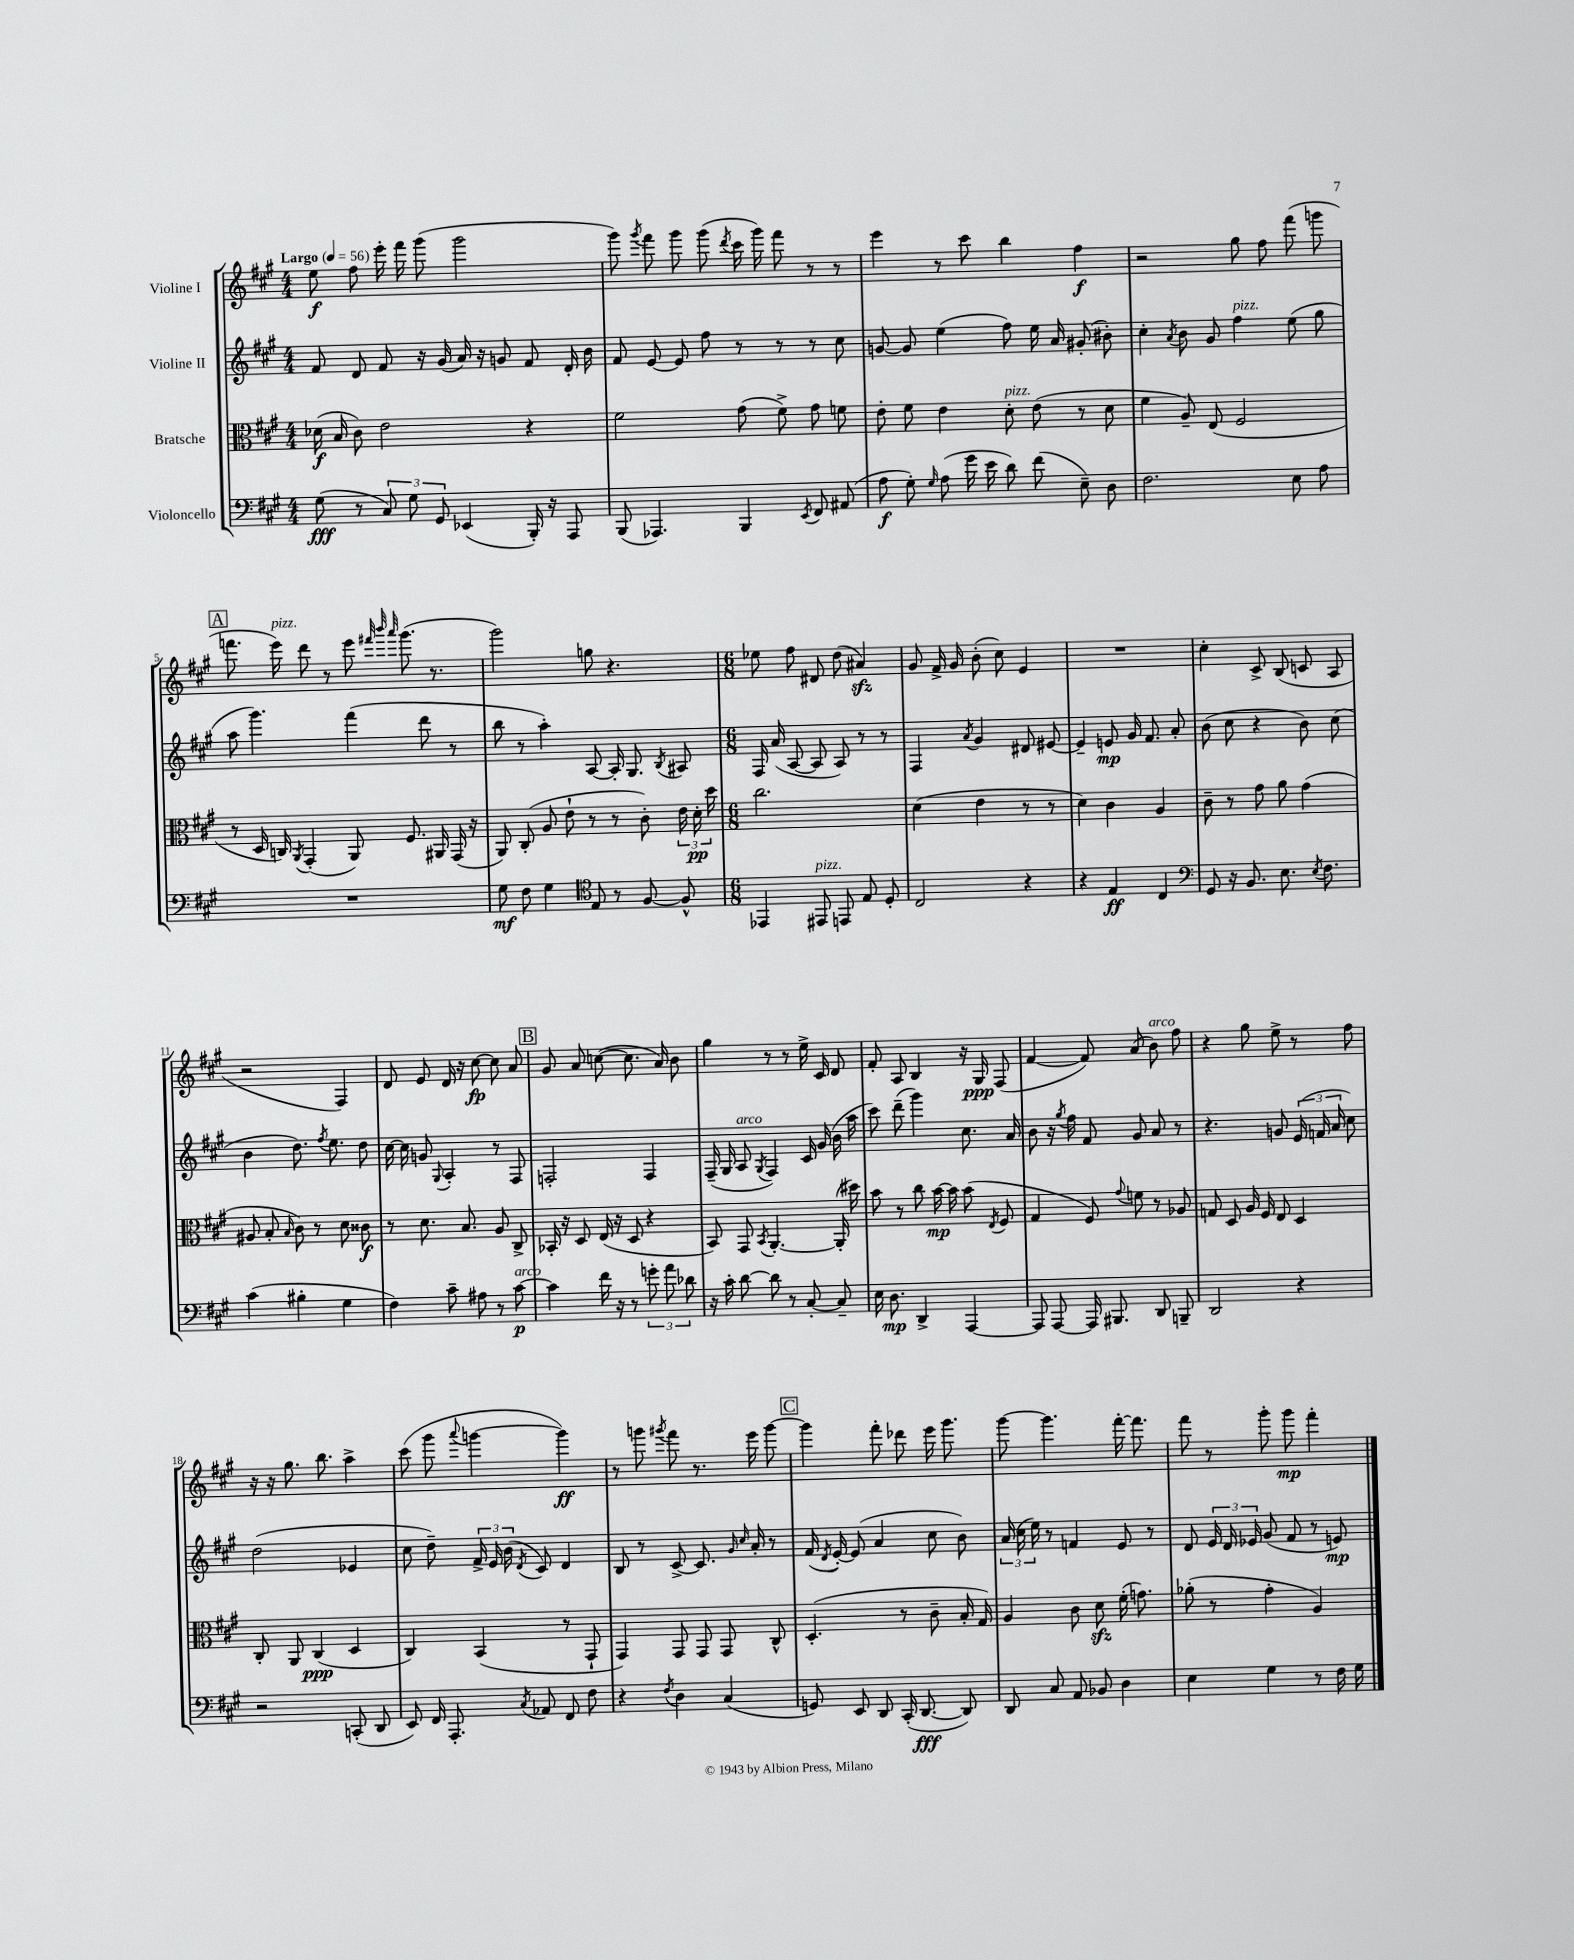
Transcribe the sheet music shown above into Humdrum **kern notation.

**kern	**dynam	**kern	**dynam	**kern	**dynam	**kern	**dynam
*part4	*part4	*part3	*part3	*part2	*part2	*part1	*part1
*staff4	*staff4	*staff3	*staff3	*staff2	*staff2	*staff1	*staff1
*I"Violoncello	*	*I"Bratsche	*	*I"Violine II	*	*I"Violine I	*
*clefF4	*	*clefC3	*	*clefG2	*	*clefG2	*
*k[f#c#g#]	*	*k[f#c#g#]	*	*k[f#c#g#]	*	*k[f#c#g#]	*
*M4/4	*	*M4/4	*	*M4/4	*	*M4/4	*
*MM56	*	*MM56	*	*MM56	*	*MM56	*
=1	=1	=1	=1	=1	=1	=1	=1
!	!	!	!	!	!	!LO:TX:a:B:t=Largo	!
(8G#\	fff	(16d-X\	f	8f#/	.	8ee\	f
.	.	16B/	.	.	.	.	.
8r	.	8c#\)	.	8d/	.	8ff#\	.
12C#/)	.	2e\	.	8f#/	.	16eee'\	.
.	.	.	.	.	.	16fff#\	.
12G#\	.	.	.	.	.	.	.
.	.	.	.	16r	.	(8ggg#\	.
12GG#/	.	.	.	.	.	.	.
.	.	.	.	(16g#/	.	.	.
(4EE-X/	.	.	.	16a/)	.	2ggg#\	.
.	.	.	.	16r	.	.	.
.	.	.	.	8gn/	.	.	.
16BBB'/)	.	4r	.	8f#/	.	.	.
16r	.	.	.	.	.	.	.
8AAA/	.	.	.	16d'/	.	.	.
.	.	.	.	16b\	.	.	.
=2	=2	=2	=2	=2	=2	=2	=2
(8BBB/	.	2f#\	.	8f#/	.	8ggg#\)	.
.	.	.	.	.	.	8qggg#/	.
4.AAA-X/)	.	.	.	[8e/	.	8fff#\	.
.	.	.	.	8e/]	.	8ggg#\	.
.	.	.	.	8ff#\	.	(8ggg#\	.
.	.	.	.	.	.	8qddd/	.
4BBB/	.	(8g#\	.	8r	.	16ccc#\	.
.	.	.	.	.	.	16ggg#\)	.
.	.	8f#^\)	.	8r	.	8fff#\	.
8qEE/	.	.	.	.	.	.	.
8FF#/	.	8g#\	.	8r	.	8r	.
(8AA#X/	.	8fn\	.	8cc#\	.	8r	.
=3	=3	=3	=3	=3	=3	=3	=3
8A\	f	8e'\	.	[8gn/	.	4eee\	.
8G#'\)	.	8f#\	.	8g/]	.	.	.
16qqG#/	.	.	.	.	.	.	.
(8A\	.	4e\	.	(4ee\	.	8r	.
16g#\	.	.	.	.	.	8ccc#\	.
16e\	.	.	.	.	.	.	.
!	!	!LO:TX:a:i:t=pizz.	!	!	!	!	!
8d\)	.	8d'\	.	8ff#\)	.	4bb\	.
(8f#\	.	(8e\	.	16ee\	.	.	.
.	.	.	.	16a/	.	.	.
8E~\)	.	8r	.	(8g#X'/	.	4ff#\	f
8D\	.	8d\	.	8b#X'\)	.	.	.
=4	=4	=4	=4	=4	=4	=4	=4
2.F#\	.	4f#\	.	4cc#'\	.	2r	.
.	.	.	.	8qa/	.	.	.
.	.	8A~/)	.	8b\	.	.	.
.	.	(8E/	.	8g#/	.	.	.
!	!	!	!	!LO:TX:a:i:t=pizz.	!	!	!
.	.	2F#/	.	4ff#\	.	8gg#\	.
.	.	.	.	.	.	8ff#\	.
8E\	.	.	.	(8ee\	.	(8fff#\	.
8A\	.	.	.	8gg#\	.	8gggn\	.
!!LO:LB:g=z
!!LO:REH:place=s1:t=A
=5	=5	=5	=5	=5	=5	=5	=5
1r	.	8r	.	8aa\	.	8.fffn\	.
.	.	16D/	.	4.ggg#\)	.	.	.
!	!	!	!	!	!	!LO:TX:a:i:t=pizz.	!
.	.	16Cn/)	.	.	.	16eee\)	.
.	.	8qAA/	.	.	.	.	.
.	.	(4GG#'/	.	.	.	8ddd\	.
.	.	.	.	.	.	8r	.
.	.	8AA/)	.	(4fff#\	.	8eee\	.
.	.	.	.	.	.	32qqfff#X/	.
.	.	.	.	.	.	32qqbbb/	.
.	.	.	.	.	.	32qqaaa/	.
.	.	8.F#/	.	.	.	(8.ggg#\	.
.	.	.	.	8ddd\	.	.	.
.	.	16AA#X/	.	.	.	8.r	.
.	.	(16GG#/	.	8r	.	.	.
.	.	16r	.	.	.	.	.
=6	=6	=6	=6	=6	=6	=6	=6
8G#\	mf	8AA/)	.	8bb\	.	2ggg#\)	.
8F#\	.	(8C#'/	.	8r	.	.	.
4G#\	.	8A/	.	4aa'\)	.	.	.
.	.	8e`\	.	.	.	.	.
*clefC4	*	*	*	*	*	*	*
8E/	.	8r	.	[8A/	.	8ggn\	.
8r	.	8r	.	16A'/]	.	4.r	.
.	.	.	.	8.G#/	.	.	.
[8F#/	.	8c#'\)	.	.	.	.	.
.	.	.	.	8qB/	.	.	.
8F#^^/]	.	24e\	.	8A#X/	.	.	.
.	.	24d'\	pp	.	.	.	.
.	.	24dd\	.	.	.	.	.
=7	=7	=7	=7	=7	=7	=7	=7
*M6/8	*	*M6/8	*	*M6/8	*	*M6/8	*
4EE-X/	.	2.cc#\	.	16F#/	.	8ee-X\	.
.	.	.	.	(16a/	.	.	.
.	.	.	.	[8A/	.	8ff#\	.
!LO:TX:a:i:t=pizz.	!	!	!	!	!	!	!
8EE#X/	.	.	.	8A/]	.	8d#X/	.
8EEn/	.	.	.	8A/)	.	(8dd\	.
8E/	.	.	.	8r	.	4a#Xzz/)	.
8D'/	.	.	.	8r	.	.	.
=8	=8	=8	=8	=8	=8	=8	=8
2C#/	.	(4d\	.	4F#/	.	8g#/	.
.	.	.	.	.	.	16f#^/	.
.	.	.	.	.	.	16g#/	.
.	.	.	.	8qa/	.	.	.
.	.	4e\	.	4g#/	.	(8b'\	.
.	.	.	.	.	.	8cc#\)	.
4r	.	8r	.	8d#X/	.	4e/	.
.	.	8r	.	[8e#X/	.	.	.
=9	=9	=9	=9	=9	=9	=9	=9
4r	.	4d\)	.	4e#~/]	.	2.r	.
4E/	ff	4c#\	.	8en/	mp	.	.
.	.	.	.	16g#/	.	.	.
.	.	.	.	8.f#/	.	.	.
4C#/	.	4A/	.	.	.	.	.
.	.	.	.	8a'/	.	.	.
=10	=10	=10	=10	=10	=10	=10	=10
*clefF4	*	*	*	*	*	*	*
8GG#/	.	8c#~\	.	(8b\	.	4cc#'\	.
16r	.	8r	.	8cc#\	.	.	.
8.BB/	.	.	.	.	.	.	.
.	.	8g#\	.	4r	.	8c#^/	.
8.E\	.	8a\	.	.	.	(8B/	.
.	.	(4g#\	.	8b\)	.	8cn/	.
8qE/	.	.	.	.	.	.	.
8.F#\	.	.	.	.	.	.	.
.	.	.	.	(8cc#\	.	8A/	.
!!LO:LB:g=z
=11	=11	=11	=11	=11	=11	=11	=11
(4c#\	.	8A#X/	.	4b\	.	2r	.
.	.	8B'/	.	.	.	.	.
.	.	16qqB/	.	.	.	.	.
4B#X'\	.	8c#\)	.	8.dd\)	.	.	.
.	.	8r	.	.	.	.	.
.	.	.	.	8qff#/	.	.	.
.	.	.	.	8.ee\	.	.	.
4G#\	.	8d\	.	.	.	4F#/)	.
.	.	8c##X\	f	8dd\	.	.	.
=12	=12	=12	=12	=12	=12	=12	=12
4F#\)	.	8r	.	[16cc#\	.	8d/	.
.	.	.	.	16cc#\]	.	.	.
.	.	8.d\	.	8gn/	.	8e/	.
.	.	.	.	8qqG#/	.	.	.
8c#~\	.	.	.	4A'/	.	16d/	.
.	.	8.B/	.	.	.	16r	.
8A#X\	.	.	.	.	.	[8cc#\	fp
8r	.	8A/	.	8r	.	8cc#\]	.
!LO:TX:a:i:t=arco	!	!	!	!	!	!	!
[8c#\	p	8C#^/	.	8F#/	.	8a/	.
!!LO:REH:place=s1:t=B
=13	=13	=13	=13	=13	=13	=13	=13
4c#\]	.	16BB-X'/	.	2Fn'/	.	8g#/	.
.	.	16r	.	.	.	.	.
.	.	8D/	.	.	.	8a/	.
16f#\	.	(16E/	.	.	.	([8ccn\	.
16r	.	16r	.	.	.	.	.
8r	.	8D/	.	.	.	8.cc\]	.
12gn'\	.	4r	.	4F/	.	.	.
.	.	.	.	.	.	16a/)	.
12a\	.	.	.	.	.	.	.
.	.	.	.	.	.	8b\	.
12d-X\	.	.	.	.	.	.	.
=14	=14	=14	=14	=14	=14	=14	=14
16r	.	8BB/)	.	(16F#~/	.	4gg#\	.
16c#'\	.	.	.	16G#/	.	.	.
!	!	!	!	!LO:TX:a:i:t=arco	!	!	!
[8d\	.	8GG#/	.	8A/	.	.	.
.	.	8qBB/	.	8qG#/	.	.	.
8d\]	.	[4.AA'/	.	4F#/)	.	8r	.
8r	.	.	.	.	.	8r	.
[8C#'/	.	.	.	16c#/	.	16ee^\	.
.	.	.	.	(16g#/	.	16c#/	.
8C#~/]	.	(16AA'/]	.	16b\	.	8d/	.
.	.	16dd#X\)	.	16aa\	.	.	.
=15	=15	=15	=15	=15	=15	=15	=15
16E\	.	8b\	.	8ccc#\)	.	8f#'/	.
8.D\	mp	.	.	.	.	.	.
.	.	8r	.	(8ddd~\	.	8A/	.
4DD^/	.	8cc#\	.	4ggg#\)	.	4B/	.
.	.	[16b\	mp	.	.	.	.
.	.	16b\]	.	.	.	.	.
[4AAA/	.	(8b\	.	8.cc#\	.	16r	.
.	.	.	.	.	.	16G#/	ppp
.	.	8qE/	.	.	.	.	.
.	.	8F#/	.	.	.	(8F#/	.
.	.	.	.	16a/	.	.	.
=16	=16	=16	=16	=16	=16	=16	=16
8AAA/]	.	4G#/	.	8b\	.	[4f#/	.
[8AAA/	.	.	.	16r	.	.	.
.	.	.	.	8qgg#/	.	.	.
.	.	.	.	16ff#\	.	.	.
16AAA/]	.	8F#/)	.	8f#/	.	8f#/])	.
8.BBB#X/	.	.	.	.	.	.	.
.	.	8qqg#/	.	.	.	.	.
.	.	8fn\	.	8g#/	.	(8a/	.
!	!	!	!	!	!	!LO:TX:a:i:t=arco	!
8DD/	.	8r	.	8a/	.	8b\)	.
8BBBn~/	.	8A-X/	.	8r	.	8ff#\	.
=17	=17	=17	=17	=17	=17	=17	=17
2DD/	.	8Gn/	.	4.r	.	4r	.
.	.	8D/	.	.	.	.	.
.	.	16A/	.	.	.	8gg#\	.
.	.	16F#/	.	.	.	.	.
.	.	8E/	.	8gn/	.	8ee^\	.
4r	.	4D/	.	(24e/	.	8r	.
.	.	.	.	24fn/	.	.	.
.	.	.	.	24a/	.	.	.
.	.	.	.	8cc#\)	.	8ff#\	.
!!LO:LB:g=z
=18	=18	=18	=18	=18	=18	=18	=18
2r	.	8C#'/	.	(2dd\	.	16r	.
.	.	.	.	.	.	16r	.
.	.	8AA/	.	.	.	8.gg#\	.
.	.	(4C#/	ppp	.	.	.	.
.	.	.	.	.	.	8.bb\	.
(8CCn'/	.	4D/	.	4e-X/	.	4aa^\	.
8DD/	.	.	.	.	.	.	.
=19	=19	=19	=19	=19	=19	=19	=19
8EE/)	.	4C#/)	.	8cc#\	.	(8ccc#\	.
16FF#/	.	.	.	8dd~\)	.	8ggg#\	.
8.AAA'/	.	.	.	.	.	.	.
.	.	.	.	.	.	8qqaaa/	.
.	.	(4BB/	.	24f#^/	.	[4gggn\	.
.	.	.	.	24e/	.	.	.
.	.	.	.	(24b\	.	.	.
8qC#/	.	.	.	8qd/	.	.	.
8AA-X/	.	.	.	8c#/)	.	.	.
8FF#/	.	8r	.	4d/	.	4ggg\])	ff
8F#\	.	8GG#`/	.	.	.	.	.
=20	=20	=20	=20	=20	=20	=20	=20
4r	.	4GG#/)	.	8B/	.	8r	.
.	.	.	.	8r	.	8gggn\	.
8qF#/	.	.	.	.	.	8qggg#X/	.
4D\	.	8GG#/	.	[8c#^/	.	8fff#\	.
.	.	8GG#/	.	8.c#/]	.	8.r	.
(4C#/	.	8GG#/	.	.	.	.	.
.	.	.	.	16qqg#/	.	.	.
.	.	.	.	16qqcc#/	.	.	.
.	.	.	.	16a'/	.	16eee\	.
.	.	8C#^^/	.	8r	.	[8ggg#\	.
!!LO:REH:place=s1:t=C
=21	=21	=21	=21	=21	=21	=21	=21
8GGn/)	.	(4.D'/	.	(16f#/	.	4ggg#\]	.
.	.	.	.	8qd/	.	.	.
.	.	.	.	[16e'/)	.	.	.
8EE/	.	.	.	(8e/]	.	.	.
8DD/	.	.	.	4a/	.	8fff#'\	.
(16CC#'/	.	8r	.	.	.	8ddd-X\	.
[8.DD/	fff	.	.	.	.	.	.
.	.	8c#~\	.	8cc#\	.	16eee\	.
.	.	.	.	.	.	8.ggg#\	.
8DD/])	.	16B'/	.	8b\)	.	.	.
.	.	16G#/)	.	.	.	.	.
=22	=22	=22	=22	=22	=22	=22	=22
8DD/	.	4A/	.	(24a/	.	[8ggg#\	.
.	.	.	.	24cc#\	.	.	.
.	.	.	.	24ee\)	.	.	.
8C#/	.	.	.	8r	.	4.ggg#\]	.
8AA/	.	8c#\	.	4fn/	.	.	.
8BB-X/	.	8dzz\	.	.	.	.	.
4D\	.	(16f#'\	.	8e/	.	[16fff#'\	.
.	.	8.gn\)	.	.	.	8.fff#\]	.
.	.	.	.	8r	.	.	.
=23	=23	=23	=23	=23	=23	=23	=23
4E\	.	(8a-X'\	.	8d/	.	8fff#\	.
.	.	8r	.	24e/	.	8r	.
.	.	.	.	24d/	.	.	.
.	.	.	.	24e-X/	.	.	.
4G#\	.	4g#'\	.	(8g#/	.	8ggg#'\	.
.	.	.	.	8f#/	.	8ggg#\	mp
8r	.	4A/)	.	8r	.	4fff#'\	.
16F#\	.	.	.	8en/)	mp	.	.
16G#\	.	.	.	.	.	.	.
==	==	==	==	==	==	==	==
*-	*-	*-	*-	*-	*-	*-	*-
